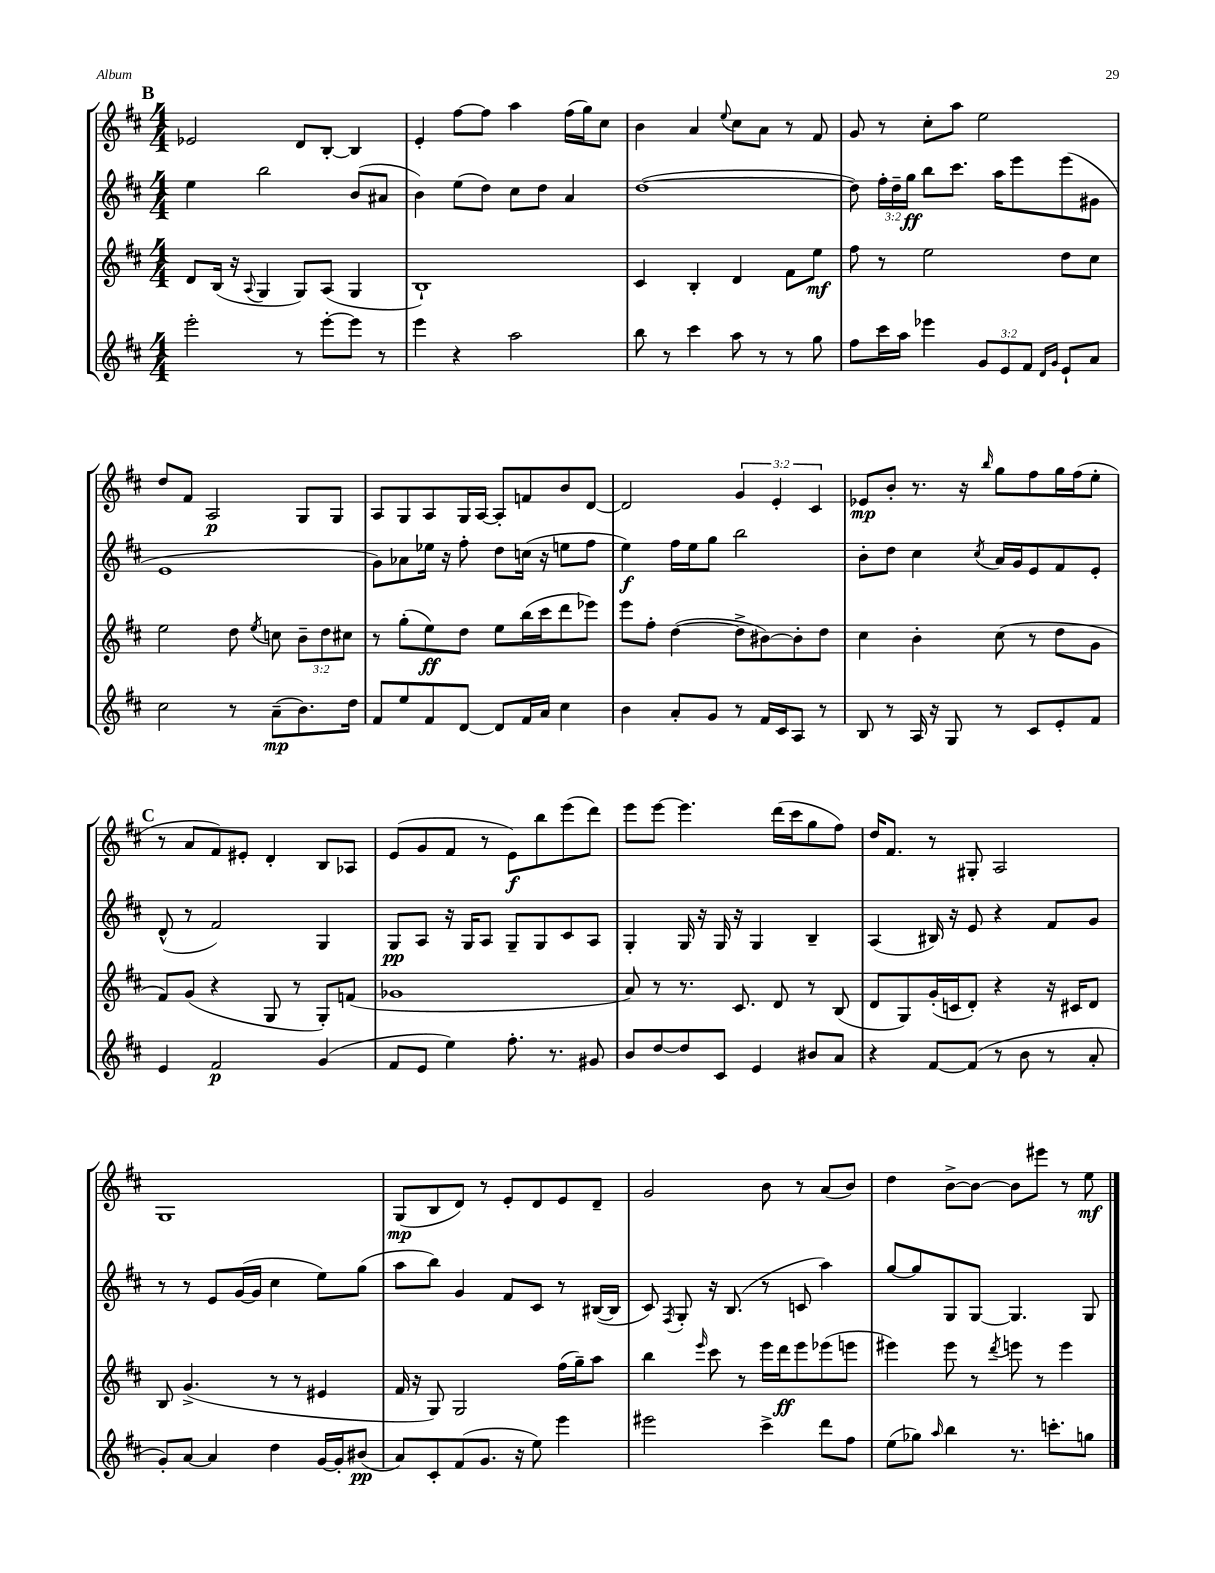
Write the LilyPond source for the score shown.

<<
\new StaffGroup <<
\new Staff = "s0" {
    \clef treble \key d \major \numericTimeSignature \time 4/4 \override Staff.TupletNumber.text = #tuplet-number::calc-fraction-text
    \autoBeamOff \mark \markup { \bold "B" } ees'2 d'8[ b8]~-. b4 |
    e'4-. fis''8[~ fis''8] a''4 fis''16[( g''16) cis''8] |
    b'4 a'4 \appoggiatura { e''8 } cis''8[ a'8] r8 fis'8 |
    g'8 r8 cis''8[-. a''8] e''2 |
    d''8[ fis'8] a2\p g8[ g8] |
    a8[ g8 a8 g16 a16]~ a8[-. f'8 b'8 d'8]~ |
    d'2 \tuplet 3/2 { g'4 e'4-. cis'4 } |
    ees'8[\mp b'8]-. r8. r16 \grace { b''16 } g''8[ fis''8 g''16 fis''16( e''8]-. |
    \mark \markup { \bold "C" } r8 a'8[ fis'8) eis'8]-. d'4-. b8[ aes8] |
    e'8[( g'8 fis'8] r8 e'8[\f) b''8 e'''8( d'''8]) |
    e'''8[ e'''8]~ e'''4. d'''16[( cis'''16 g''8 fis''8]) |
    d''16[ fis'8.] r8 gis8-. a2 |
    g1 |
    g8[\mp( b8 d'8]) r8 e'8[-. d'8 e'8 d'8]-- |
    g'2 b'8 r8 a'8[( b'8]) |
    d''4 b'8[~-> b'8]~ b'8[ eis'''8] r8 e''8\mf \bar "|." |
}
\new Staff = "s1" {
    \clef treble \key d \major \numericTimeSignature \time 4/4 \override Staff.TupletNumber.text = #tuplet-number::calc-fraction-text
    \autoBeamOff \mark \markup { \bold "B" } e''4 b''2 b'8[( ais'8] |
    b'4) e''8[( d''8]) cis''8[ d''8] a'4 |
    d''1~( |
    d''8) \tuplet 3/2 { fis''16[-. d''16-- g''16]\ff } b''8[ cis'''8.] a''16[ e'''8 e'''8( gis'8] |
    e'1 |
    g'8[) aes'8 ees''16] r16 fis''8-. d''8[ c''16]( r16 e''8[ fis''8] |
    e''4\f) fis''16[ e''16 g''8] b''2 |
    b'8[-. d''8] cis''4 \acciaccatura { cis''8 } a'16[ g'16 e'8 fis'8 e'8]-. |
    \mark \markup { \bold "C" } d'8-^( r8 fis'2) g4 |
    g8[\pp a8] r16 g16[ a8] g8[-- g8 cis'8 a8] |
    g4-. g16 r16 g16 r16 g4 b4-- |
    a4( bis16) r16 e'8 r4 fis'8[ g'8] |
    r8 r8 e'8[ g'16~( g'16] cis''4 e''8[) g''8]( |
    a''8[ b''8]) g'4 fis'8[ cis'8] r8 bis16[~( bis16] |
    cis'8) \acciaccatura { fis8 } g8-. r16 b8.( r8 c'8 a''4) |
    g''8[~ g''8 g8 g8]~ g4. g8 \bar "|." |
}
\new Staff = "s2" {
    \clef treble \key d \major \numericTimeSignature \time 4/4 \override Staff.TupletNumber.text = #tuplet-number::calc-fraction-text
    \autoBeamOff \mark \markup { \bold "B" } d'8[ b16]( r16 \appoggiatura { a8 } g4 g8[) a8]( g4 |
    b1-!) |
    cis'4 b4-. d'4 fis'8[ e''8]\mf |
    fis''8 r8 e''2 d''8[ cis''8] |
    e''2 d''8 \acciaccatura { e''8 } c''8 \tuplet 3/2 { b'8[-- d''8 cis''8] } |
    r8 g''8[-.( e''8\ff) d''8] e''8[ b''16( cis'''16 d'''8 ees'''8]) |
    e'''8[ fis''8]-. d''4~( d''8[-> bis'8~) bis'8-. d''8] |
    cis''4 b'4-. cis''8( r8 d''8[ g'8] |
    \mark \markup { \bold "C" } fis'8[) g'8]( r4 g8 r8 g8[-.) f'8]( |
    ges'1 |
    a'8) r8 r8. cis'8. d'8 r8 b8( |
    d'8[ g8) g'16-.( c'16 d'8]-.) r4 r16 cis'16[ d'8] |
    b8 g'4.->( r8 r8 eis'4 |
    fis'16 r16 g8) g2 fis''16[( g''16--) a''8] |
    b''4 \grace { e'''16 } cis'''8 r8 e'''16[ d'''16\ff e'''8 ees'''8( e'''8] |
    eis'''4) eis'''8 r8 \acciaccatura { d'''8 } e'''8 r8 e'''4 \bar "|." |
}
\new Staff = "s3" {
    \clef treble \key d \major \numericTimeSignature \time 4/4 \override Staff.TupletNumber.text = #tuplet-number::calc-fraction-text
    \autoBeamOff \mark \markup { \bold "B" } e'''2-. r8 e'''8[~-. e'''8] r8 |
    e'''4 r4 a''2 |
    b''8 r8 cis'''4 a''8 r8 r8 g''8 |
    fis''8[ cis'''16 a''16] ees'''4 \tuplet 3/2 { g'8[ e'8 fis'8] } \grace { d'16[ g'16] } e'8[-! a'8] |
    cis''2 r8 a'8[--\mp( b'8.) d''16] |
    fis'8[ e''8 fis'8 d'8]~ d'8[ fis'16 a'16] cis''4 |
    b'4 a'8[-. g'8] r8 fis'16[ cis'16 a8] r8 |
    b8 r8 a16 r16 g8 r8 cis'8[ e'8-. fis'8] |
    \mark \markup { \bold "C" } e'4 fis'2\p g'4( |
    fis'8[ e'8] e''4) fis''8.-. r8. gis'8 |
    b'8[ d''8~ d''8 cis'8] e'4 bis'8[ a'8] |
    r4 fis'8[~ fis'8]( r8 b'8 r8 a'8-. |
    g'8[-.) a'8]~ a'4 d''4 g'16[~ g'16-. bis'8]\pp( |
    a'8[) cis'8-. fis'8( g'8.] r16 e''8) e'''4 |
    eis'''2 cis'''4-> d'''8[ fis''8] |
    e''8[( ges''8]) \grace { a''16 } b''4 r8. c'''8.[-. g''8] \bar "|." |
}
>>
>>
\layout { \context { \Score \remove "Bar_number_engraver" } }
